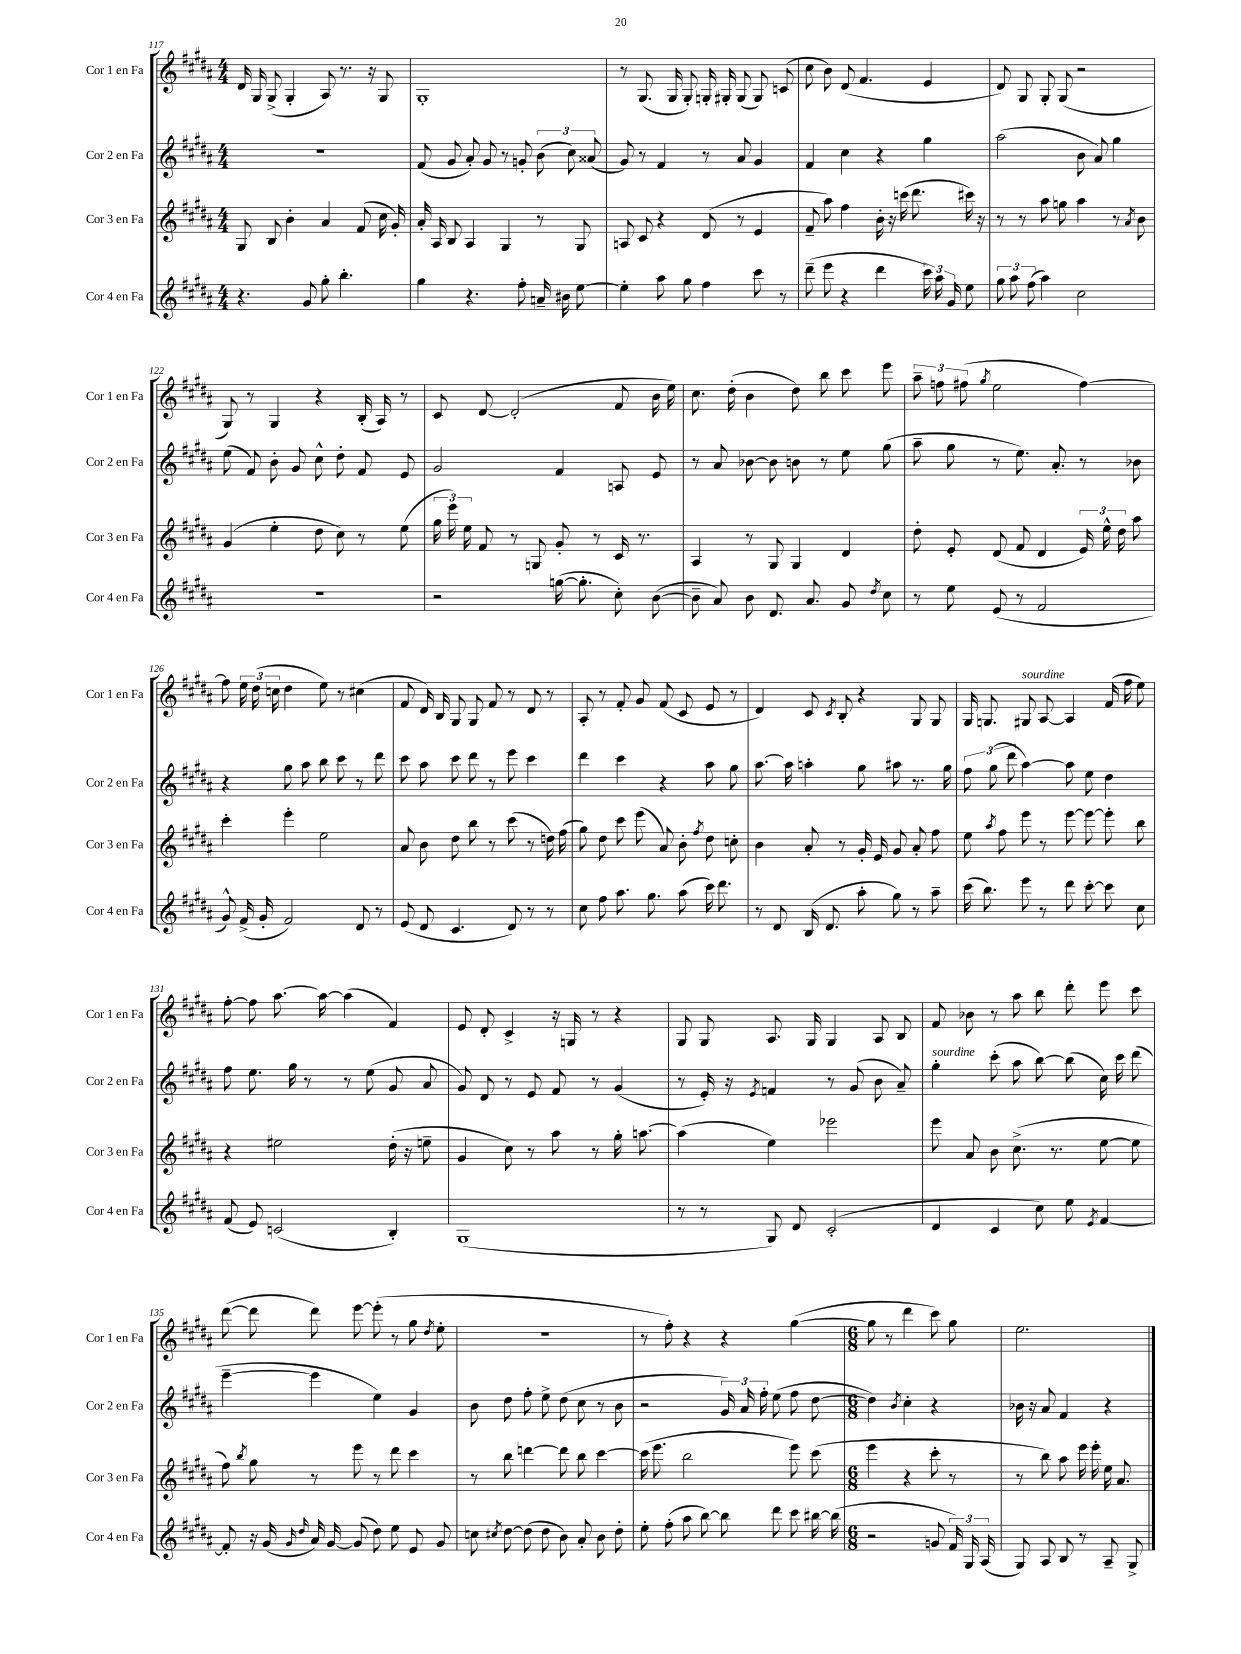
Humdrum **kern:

**kern	**kern	**kern	**kern
*staff4	*staff3	*staff2	*staff1
*clefG2	*clefG2	*clefG2	*clefG2
*k[f#c#g#d#a#]	*k[f#c#g#d#a#]	*k[f#c#g#d#a#]	*k[f#c#g#d#a#]
*M4/4	*M4/4	*M4/4	*M4/4
4.r	8G#	1r	16d#
.	.	.	16G#
.	8B	.	(8G#^
.	4b'	.	4G#'
8g#	.	.	.
8gg#'	4a#	.	8A#)
4.bb'	.	.	8.r
.	(8f#	.	.
.	.	.	16r
.	16cc#	.	8G#
.	16g#')	.	.
=	=	=	=
4gg#	16a#'	(8f#	1G#'
.	16A#	.	.
.	8B	8g#	.
4.r	4A#	8a#')	.
.	.	8g#	.
.	4G#	8r	.
8ff#'	.	8g'	.
16a~	8r	(12b	.
16b#	.	.	.
.	.	12cc#)	.
[8ee	8G#	.	.
.	.	(12a##	.
=	=	=	=
4ee']	8A	8g#)	8r
.	8c#	8r	(8.G#
8aa#	4r	4f#	.
.	.	.	16G#
8gg#	.	.	8G#')
4ff#	(8d#	8r	16G'
.	.	.	16G#'
.	8r	8a#	(8G#
8ccc#	4e	4g#	8G#)
8r	.	.	(8c
=	=	=	=
(8ddd#~	8f#~	4f#	8cc#
8eee	8aa#)	.	8b)
4r	4ff#	4cc#	(8d#
.	.	.	4.f#
4ddd#	16b'	4r	.
.	16r	.	.
.	(16ccc	.	.
.	8.ddd#	.	.
24ccc#)	.	4gg#	4e
24aa#	.	.	.
24g#	.	.	.
8ee	16ccc#)	.	.
.	16r	.	.
=	=	=	=
12gg#	8r	(2aa#	8d#)
12aa#	.	.	.
.	8r	.	8G#
(12ff#	.	.	.
4aa#)	8aa#	.	8G#'
.	8gg	.	(8G#
2cc#	4aa#	8b	2r
.	.	8a#)	.
.	8r	4gg#	.
.	8qa#	.	.
.	8b	.	.
=	=	=	=
1r	(4g#	(8ee	8G#)
.	.	8f#)	8r
.	4ee'	8b'	4G#
.	.	8g#	.
.	8dd#	8cc#^^	4r
.	8cc#)	8dd#'	.
.	8r	8f#	(16B'
.	.	.	16A#)
.	(8ee	8e	8r
=	=	=	=
2r	24gg#	2g#	8c#
.	24eee)	.	.
.	24ee	.	.
.	8f#	.	[8d#
.	8r	.	(2d#']
.	8G	.	.
([16gg	8g#'	4f#	.
8.gg']	.	.	.
.	8r	.	.
8cc#')	16c#	8A	8f#
.	8.r	.	.
([8b	.	8e	16b
.	.	.	16ee)
=	=	=	=
8b~]	4A#	8r	8.cc#
8a#)	.	8a#	.
.	.	.	(16dd#'
8b	8r	[8b-	4b
8.d#	8G#	8b-]	.
.	4G#	8b	8dd#)
8.a#	.	.	.
.	.	8r	8bb
8g#	4d#	8ee	8ccc#
8qdd#	.	.	.
8cc#	.	(8gg#	8eee
=	=	=	=
8r	8dd#'	8aa#~	12aa#~
.	.	.	12ff
8ee	8e'	8gg#	.
.	.	.	(12ff#
.	.	.	8qgg#
(8e	(8d#	8r	2ee
8r	8f#	8.ee)	.
2f#	4d#	.	.
.	.	8.a#'	.
.	24e)	8r	[4ff#)
.	24ee^^	.	.
.	24dd#	.	.
.	8aa#	8b-	.
=	=	=	=
8g#^^)	4ccc#'	4r	8ff#]
(16f#^	.	.	24ee
.	.	.	(24dd#
16g#'	.	.	.
.	.	.	24cc
2f#)	4eee'	8gg#	4dd#
.	.	8aa#	.
.	2ee	8bb	8ee)
.	.	8ccc#	8r
8d#	.	8r	(4cc#
8r	.	8ddd#	.
=	=	=	=
(8e	8a#	8ccc#	8f#
8d#	8b	8aa#	16d#)
.	.	.	16B
4.c#	8dd#	8ccc#	8G#
.	8bb	8ddd#	8G#
.	8r	8r	8f#
8d#)	(8ccc#	8eee	8r
8r	8r	4ccc#	8d#
8r	16dd)	.	8r
.	(16ff#	.	.
=	=	=	=
8cc#	8gg#)	4ddd#	8A#'
8ff#	8dd#	.	8r
8.aa#	8ccc#	4ccc#	8f#'
.	(8eee	.	8g#
8.gg#	.	.	.
.	8a#)	4r	(8f#
(8aa#	8b'	.	8c#
.	8qff#	.	.
16ccc#)	8dd#	8aa#	8e
8.ddd#	.	.	.
.	8cc'	8gg#	8r
=	=	=	=
8r	4b	[8.aa#	4d#)
8d#	.	.	.
.	.	16aa#]	.
(16B	8a#'	4aa'	8c#
8.d#	.	.	.
.	.	.	8qc#
.	8r	.	8B'
8aa#'	16g#'	8gg#	4r
.	16e	.	.
8gg#)	8g#	8aa#	.
8r	8a#'	8.r	8G#
8aa#~	8ff#	.	8G#
.	.	16gg#	.
=	=	=	=
(16ccc#	8ee	12ff#	16G#
8.bb)	.	.	8.G
.	.	(12gg#	.
.	8qaa#	.	.
.	8ff#	.	.
.	.	12ddd#	.
8eee	8eee	[4aa#)	8G#
8r	8r	.	[8A#
8ddd#	[8eee	8aa#]	4A#]
[8ccc#'	8eee_	8ee	.
8ccc#]	8eee']	4dd#	(16f#
.	.	.	16ff#
8cc#	8bb	.	8ee)
=	=	=	=
(8f#	4r	8ff#	[8ff#'
8e)	.	8.ee	8ff#]
(2c	2ee#	.	[8.aa#
.	.	16gg#	.
.	.	8r	.
.	.	.	16aa#_
.	.	8r	(4aa#]
.	.	(8ee	.
4B')	(16dd#'	8g#	4f#)
.	16r	.	.
.	8ee~	8a#	.
=	=	=	=
(1G#	4g#	8g#)	8e
.	.	8d#	8d#'
.	8cc#)	8r	4c#^
.	8r	8e	.
.	8aa#	8f#	16r
.	.	.	16G
.	8r	8r	8r
.	16gg#'	(4g#	4r
.	[8.aa	.	.
=	=	=	=
8r	(4aa]	8r	8G#
8r	.	16e')	8G#
.	.	16r	.
.	.	8qe	.
8G#)	4ee)	4f	8.A#
8d#	.	.	.
.	.	.	16G#
(2c#'	2eee-	8r	4G#
.	.	(8g#	.
.	.	8b	8A#
.	.	8a#~)	8B
=	=	=	=
4d#	8eee	4gg#'	8f#
.	8a#	.	8b-
4c#	8b	(8ccc#'	8r
.	(8.cc#^	8aa#	8aa#
8cc#)	.	[8bb)	8bb
.	8.r	.	.
8ee	.	(8bb]	8ddd#'
8qe	.	.	.
[4f#	[8ee	16cc#)	8eee
.	.	16ccc#	.
.	8ee]	(8ddd#	8ccc#
=	=	=	=
8f#']	8ff#)	[4eee~	([8ddd#
.	8qbb	.	.
16r	8gg#	.	8ddd#]
(16g#	.	.	.
16qqg#	.	.	.
16qqdd#	.	.	.
16a#)	8r	4eee]	8ddd#)
[16g#	.	.	.
(8g#]	8eee	.	[8eee
8dd#)	8r	4ee)	(8eee']
8ee	8ddd#	.	8r
8e	4ccc#	4g#	8gg#
.	.	.	8qdd#
8g#	.	.	8ee'
=	=	=	=
8cc	8r	8b	1r
8qcc#	.	.	.
[8dd#	8bb	8dd#	.
(8dd#]	[4ddd	8ff#'	.
8dd#	.	8ee^	.
8b)	8ddd]	(8dd#	.
8a#'	8bb	8cc#	.
8b	[4ccc#	8r	.
8dd#'	.	8b	.
=	=	=	=
8ee'	(16ccc#]	2r	8r
.	8.eee	.	.
(8ff#'	.	.	8ff#')
8aa#	2bb	.	4r
[8bb)	.	.	.
8bb]	.	24g#)	4r
.	.	24a#	.
.	.	24ff#'	.
8ddd#	.	(8ee	.
8ccc#	8eee)	8ff#	([4gg#
[16bb#	(8ccc#	[8dd#	.
(16bb#]	.	.	.
=	=	=	=
*M6/8	*M6/8	*M6/8	*M6/8
2r	4eee	4dd#])	8gg#]
.	.	.	8r
.	.	8qb	.
.	4r	4cc#'	4ddd#
8g	8ccc#'	4r	8ccc#)
24f#)	8r	.	8gg#
24G#	.	.	.
(24A#	.	.	.
=	=	=	=
8G#)	8r	16b-	2.ee
.	.	16r	.
8A#	8bb)	8a#	.
8B	8aa#	4f#	.
8r	16eee	.	.
.	16eee'	.	.
8A#~	16ee	4r	.
.	8.a#	.	.
8G#^	.	.	.
==	==	==	==
*-	*-	*-	*-
